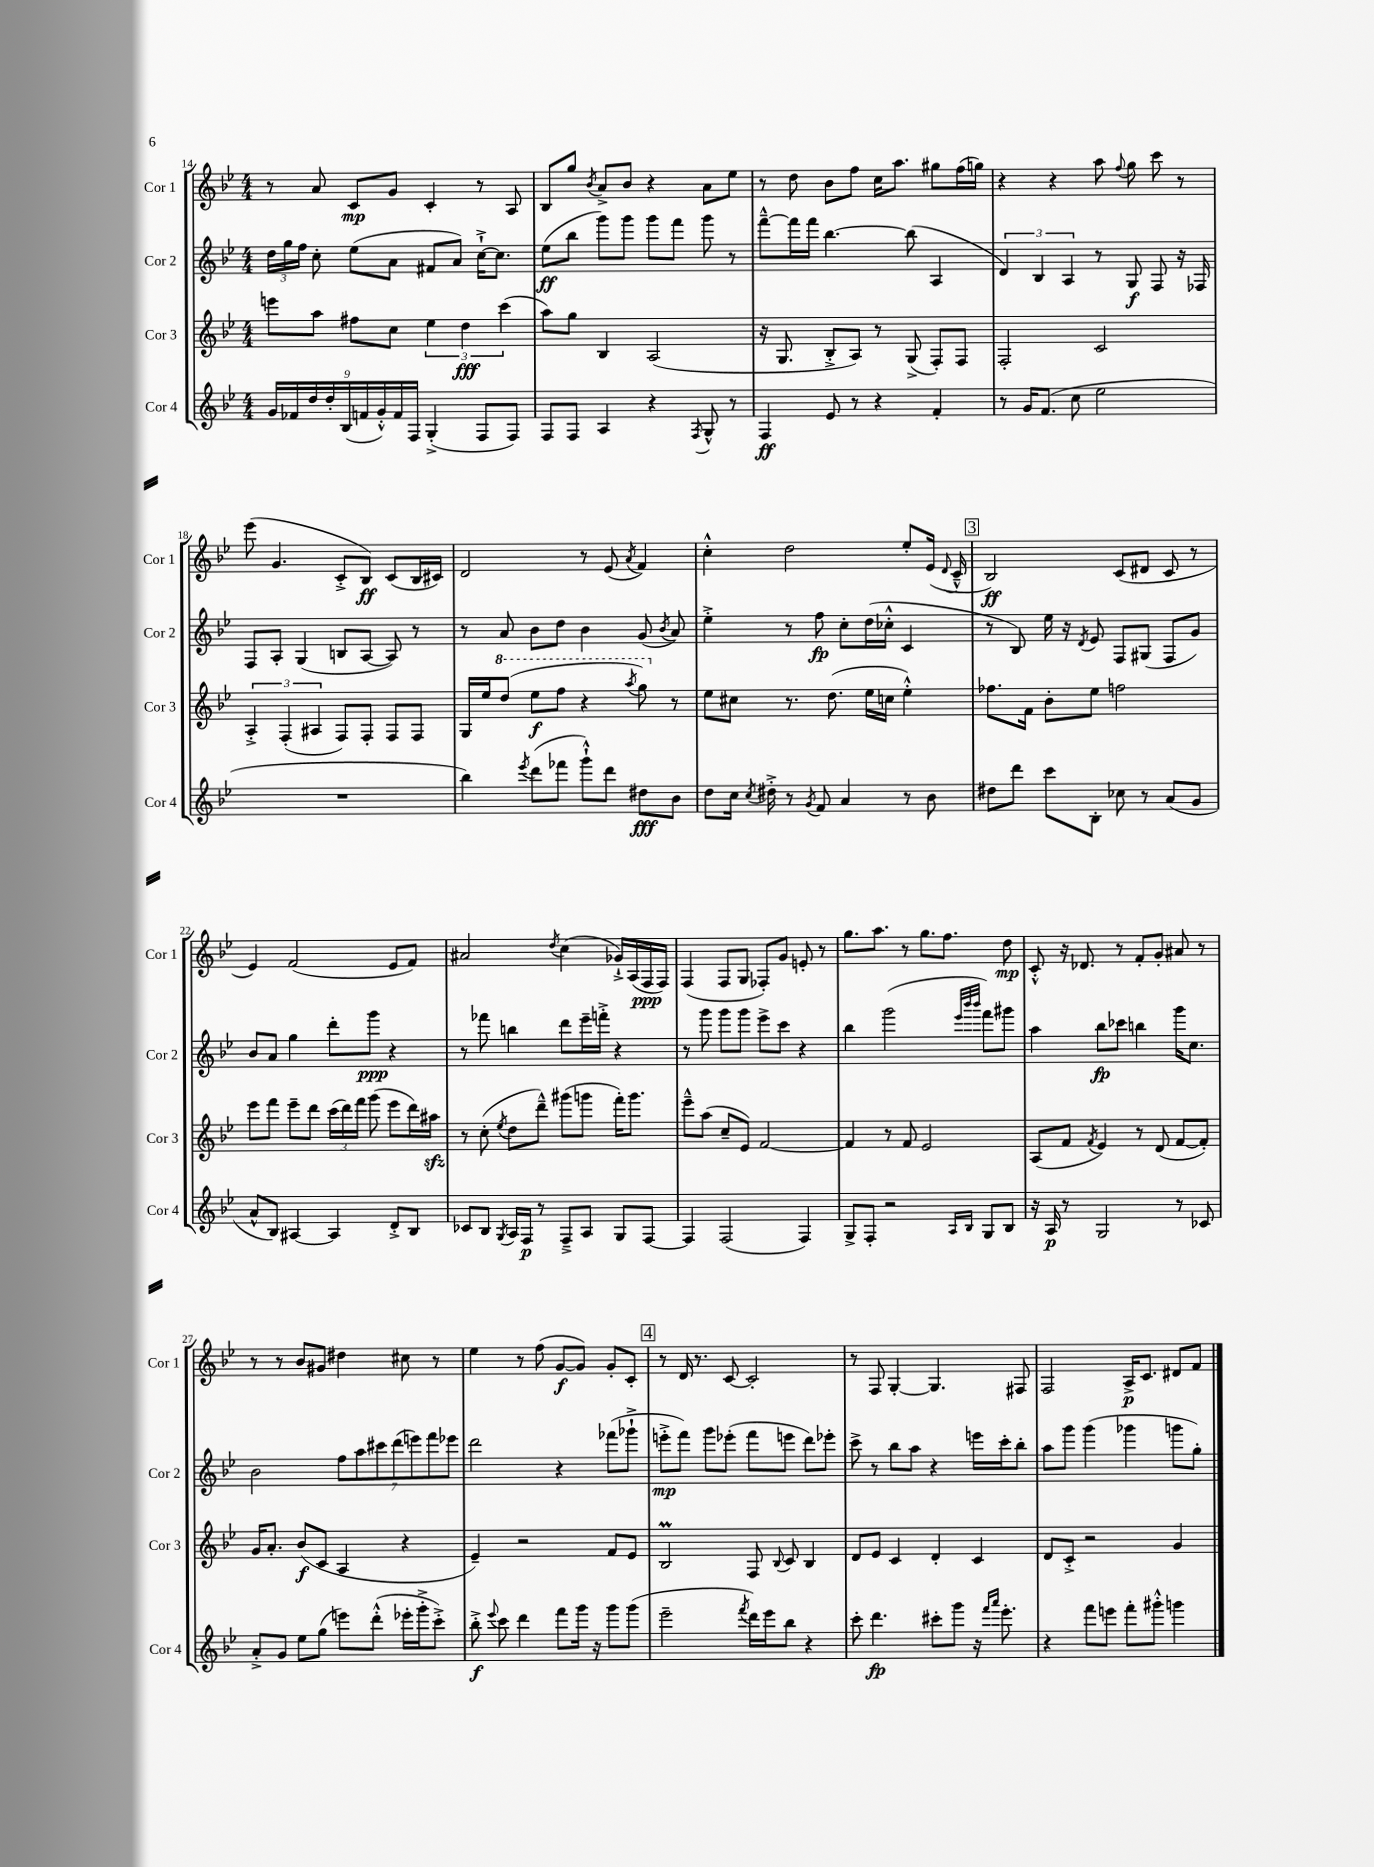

**kern	**dynam	**kern	**dynam	**kern	**dynam	**kern	**dynam
*part4	*part4	*part3	*part3	*part2	*part2	*part1	*part1
*staff4	*staff4	*staff3	*staff3	*staff2	*staff2	*staff1	*staff1
*I"Cor 4	*	*I"Cor 3	*	*I"Cor 2	*	*I"Cor 1	*
*I'Cor 4	*	*I'Cor 3	*	*I'Cor 2	*	*I'Cor 1	*
*clefG2	*	*clefG2	*	*clefG2	*	*clefG2	*
*k[b-e-]	*	*k[b-e-]	*	*k[b-e-]	*	*k[b-e-]	*
*M4/4	*	*M4/4	*	*M4/4	*	*M4/4	*
=14	=14	=14	=14	=14	=14	=14	=14
18g/LL	.	8eeen\L	.	24dd\LL	.	8r	.
.	.	.	.	24gg\	.	.	.
18f-X/	.	.	.	.	.	.	.
.	.	.	.	24ff\JJ	.	.	.
18dd/	.	.	.	.	.	.	.
.	.	8aa\J	.	8cc'\	.	8a/	.
18dd'/	.	.	.	.	.	.	.
(18B-/	.	.	.	.	.	.	.
.	.	8ff#X\L	.	(8ee-\L	.	8c/L	mp
18fn/	.	.	.	.	.	.	.
18g'^^/)	.	.	.	.	.	.	.
.	.	8cc\J	.	8a\J	.	8g/J	.
18f/	.	.	.	.	.	.	.
18F/JJ	.	.	.	.	.	.	.
(4G'^/	.	6ee-\	.	8f#X/L	.	4c'/	.
.	.	.	.	8a/J)	.	.	.
.	.	6dd\	fff	.	.	.	.
8F/L	.	.	.	[16cc`^\KL	.	8r	.
.	.	.	.	8.cc\J]	.	.	.
.	.	(6ccc\	.	.	.	.	.
8F/J)	.	.	.	.	.	8A/	.
=15	=15	=15	=15	=15	=15	=15	=15
8F/L	.	8aa\L)	.	(8ee-\L	ff	8B-/L	.
8F/J	.	8gg\J	.	8bb-\J	.	8gg/J	.
.	.	.	.	.	.	8qb-/	.
4A/	.	4B-/	.	8ggg\L)	.	8a^/L	.
.	.	.	.	8ggg\J	.	8b-/J	.
4r	.	(2A/	.	8ggg\L	.	4r	.
.	.	.	.	8fff\J	.	.	.
8qF/	.	.	.	.	.	.	.
8G^^/	.	.	.	8ggg\	.	8a\L	.
8r	.	.	.	8r	.	8ee-\J	.
=16	=16	=16	=16	=16	=16	=16	=16
4F/	ff	16r	.	[8fff~^^\L	.	8r	.
.	.	8.G/	.	.	.	.	.
.	.	.	.	16fff\L]	.	8dd\	.
.	.	.	.	16fff\JJ	.	.	.
8e-/	.	8B-'^/L	.	[4.bb-\	.	8b-\L	.
8r	.	8A/J)	.	.	.	8ff\J	.
4r	.	8r	.	.	.	16cc\KL	.
.	.	.	.	.	.	8.aa\J	.
.	.	(8G^/	.	(8bb-\]	.	.	.
4f'/	.	8F'/L)	.	4A/	.	8gg#X\L	.
.	.	8F/J	.	.	.	(16ff\L	.
.	.	.	.	.	.	16ggn\JJ)	.
=17	=17	=17	=17	=17	=17	=17	=17
8r	.	2F'/	.	6d/)	.	4r	.
16g/KL	.	.	.	.	.	.	.
.	.	.	.	6B-/	.	.	.
(8.f/J	.	.	.	.	.	.	.
.	.	.	.	.	.	4r	.
.	.	.	.	6A/	.	.	.
8cc\	.	.	.	.	.	.	.
2ee-\	.	2c/	.	8r	.	8aa\	.
.	.	.	.	.	.	8qqff/	.
.	.	.	.	8G/	f	8gg\	.
.	.	.	.	8F/	.	8ccc\	.
.	.	.	.	16r	.	8r	.
.	.	.	.	16F-X/	.	.	.
!!LO:LB:g=z
=18	=18	=18	=18	=18	=18	=18	=18
1r	.	6A'^/	.	8F/L	.	(8eee-\	.
.	.	.	.	8A'/J	.	4.g/	.
.	.	(6F'/	.	.	.	.	.
.	.	.	.	(4G/	.	.	.
.	.	6A#X/	.	.	.	.	.
.	.	8F/L)	.	8Bn/L	.	8c'^/L	.
.	.	8F'/J	.	[8A/J	.	8B-/J)	ff
.	.	8F/L	.	8A/])	.	(8c/L	.
.	.	8F/J	.	8r	.	16B-/L	.
.	.	.	.	.	.	16c#X/JJ)	.
=19	=19	=19	=19	=19	=19	=19	=19
4bb-\)	.	16G/LL	.	8r	.	2d/	.
.	.	16ee-/J	.	.	.	.	.
*	*	*8va	*	*	*	*	*
.	.	(8ddd/J	.	8a/	.	.	.
8qeee-/	.	.	.	.	.	.	.
(8ddd\L	.	8eee-\L	f	8b-\L	.	.	.
8fff-X\J	.	8fff\J	.	8dd\J	.	.	.
8ggg`^^\L)	.	4r	.	4b-\	.	8r	.
8ddd\J	.	.	.	.	.	(8e-/	.
.	.	8qaaa/	.	.	.	8qa/	.
8dd#X\L	fff	8ggg\)	.	(8g/	.	4f/)	.
.	.	.	.	8qb-/	.	.	.
*	*	*X8va	*	*	*	*	*
8b-\J	.	8r	.	8a/)	.	.	.
=20	=20	=20	=20	=20	=20	=20	=20
8dd\L	.	8ee-\L	.	4ee-'^\	.	4cc'^^\	.
16cc\Jk	.	8cc#X\J	.	.	.	.	.
8qcc/	.	.	.	.	.	.	.
16dd#X'^\	.	.	.	.	.	.	.
8r	.	8.r	.	8r	.	2dd\	.
8qg/	.	.	.	.	.	.	.
8f/	.	.	.	8ff\	fp	.	.
.	.	(8.dd\	.	.	.	.	.
4a/	.	.	.	8cc'\L	.	.	.
.	.	16ee-\LL	.	(16dd\L	.	.	.
.	.	16ccn\JJ	.	16cc-X'^^\JJ	.	.	.
8r	.	4ee-'^^\)	.	4c/	.	8ee-'/L	.
8b-\	.	.	.	.	.	(16e-/Jk	.
.	.	.	.	.	.	8qqd/	.
.	.	.	.	.	.	16c~^^/	.
!!LO:REH:place=s1:t=3
=21	=21	=21	=21	=21	=21	=21	=21
8dd#X\L	.	8.ff-X\L	.	8r	.	2B-/)	ff
8ddd\J	.	.	.	8B-/)	.	.	.
.	.	16f\Jk	.	.	.	.	.
8ccc\L	.	8b-'\L	.	16ee-\	.	.	.
.	.	.	.	16r	.	.	.
.	.	.	.	8qd/	.	.	.
8B-'\J	.	8ee-\J	.	8e-/	.	.	.
8cc-X\	.	2ffn\	.	8F/L	.	(8c/L	.
8r	.	.	.	(8G#X/J	.	8d#X/J	.
(8a/L	.	.	.	8F/L	.	8c/	.
8g/J	.	.	.	8g/J)	.	8r	.
!!LO:LB:g=z
=22	=22	=22	=22	=22	=22	=22	=22
8a^^/L	.	8eee-\L	.	8b-/L	.	4e-/)	.
8B-/J)	.	8fff\J	.	8a/J	.	.	.
[4A#X/	.	8eee-~\L	.	4gg\	.	(2f/	.
.	.	8ddd\J	.	.	.	.	.
4A#/]	.	(24ccc\LL	.	8ddd'\L	.	.	.
.	.	24ddd\)	.	.	.	.	.
.	.	24fff\JJ	.	.	.	.	.
.	.	(8ggg\	.	8ggg\J	ppp	.	.
8d'^/L	.	8eee-\L	.	4r	.	8e-/L	.
8B-/J	.	16ddd\L)	.	.	.	8f/J)	.
.	.	16aa#Xzz\JJ	.	.	.	.	.
=23	=23	=23	=23	=23	=23	=23	=23
8c-X/L	.	8r	.	8r	.	2a#X/	.
8B-/J	.	(8cc'\	.	8fff-X\	.	.	.
8qG/	.	8qee-/	.	.	.	.	.
16A/LL	.	8dd\L	.	4bbn\	.	.	.
16F/JJ	p	.	.	.	.	.	.
8r	.	8ddd~^^\J)	.	.	.	.	.
.	.	.	.	.	.	8qdd/	.
8F~^/L	.	(8ggg#X\L	.	8ddd\L	.	(4cc\	.
8A/J	.	8gggn\J	.	16eee-~\L	.	.	.
.	.	.	.	16fffn'^\JJ	.	.	.
8G/L	.	16fff'\KL)	.	4r	.	16g-X`^/LL)	.
.	.	8.ggg\J	.	.	.	(16A/	.
[8F/J	.	.	.	.	.	16F/	ppp
.	.	.	.	.	.	16F/JJ)	.
=24	=24	=24	=24	=24	=24	=24	=24
4F/]	.	8eee-~^^\L	.	8r	.	(4F/	.
.	.	(8aa\J	.	8ggg\	.	.	.
(2F/	.	8cc~/L	.	8ggg\L	.	8F/L	.
.	.	8e-/J)	.	8ggg\J	.	8G/J	.
.	.	[2f/	.	8eee-^\L	.	8F-X'/L)	.
.	.	.	.	8ccc\J	.	8g/J	.
4F/)	.	.	.	4r	.	8en'/	.
.	.	.	.	.	.	8r	.
=25	=25	=25	=25	=25	=25	=25	=25
8G^/L	.	4f/]	.	4bb-\	.	8.gg\L	.
8F'/J	.	.	.	.	.	.	.
.	.	.	.	.	.	8.aa\J	.
2r	.	8r	.	(2ggg\	.	.	.
.	.	8f/	.	.	.	8r	.
.	.	2e-/	.	.	.	8.gg\L	.
.	.	.	.	.	.	8.ff\J	.
.	.	.	.	32qqeee-/LLL	.	.	.
16qqA/LL	.	.	.	32qqbbb-/	.	.	.
16qqB-/JJ	.	.	.	32qqbbb-/JJJ	.	.	.
8G/L	.	.	.	8fff\L)	.	.	.
8B-/J	.	.	.	8ggg#X\J	.	8dd\	mp
=26	=26	=26	=26	=26	=26	=26	=26
16r	.	(8A/L	.	4aa\	.	8c'^^/	.
16A/	p	.	.	.	.	.	.
8r	.	8f/J	.	.	.	16r	.
.	.	.	.	.	.	8.d-X/	.
.	.	8qf/	.	.	.	.	.
2G/	.	4e-/)	.	8bb-\L	fp	.	.
.	.	.	.	8ccc-X\J	.	8r	.
.	.	8r	.	4bbn\	.	8f'/L	.
.	.	(8d/	.	.	.	8g'/J	.
8r	.	[8f/L	.	16ggg\KL	.	8a#X/	.
.	.	.	.	8.cc\J	.	.	.
8c-X/	.	8f'/J])	.	.	.	8r	.
!!LO:LB:g=z
=27	=27	=27	=27	=27	=27	=27	=27
8a'^/L	.	16g/KL	.	2b-\	.	8r	.
.	.	8.a'/J	.	.	.	.	.
8g/J	.	.	.	.	.	8r	.
8ee-\L	.	(8b-/L	f	.	.	8b-/L	.
(8gg\J	.	8c/J	.	.	.	8g#X/J	.
8eeen\L)	.	4A/	.	14ff\L	.	4dd#X\	.
.	.	.	.	14aa\	.	.	.
(8ddd'^^\J	.	.	.	.	.	.	.
.	.	.	.	14ccc#X\	.	.	.
.	.	.	.	(14ddd\	.	.	.
16eee-X'\LL	.	4r	.	.	.	8cc#X\	.
.	.	.	.	14eeen\)	.	.	.
16ggg'^\J	.	.	.	.	.	.	.
.	.	.	.	14fff\	.	.	.
8ccc'^\J)	.	.	.	.	.	8r	.
.	.	.	.	14eee-X\J	.	.	.
=28	=28	=28	=28	=28	=28	=28	=28
8bb-'^\	f	4e-~/)	.	2ddd\	.	4ee-\	.
8qqeee-/	.	.	.	.	.	.	.
8ccc\	.	.	.	.	.	.	.
4ddd\	.	2r	.	.	.	8r	.
.	.	.	.	.	.	(8ff\	.
8fff\L	.	.	.	4r	.	[8g/L	f
16ggg\Jk	.	.	.	.	.	8g/J])	.
16r	.	.	.	.	.	.	.
8ggg\L	.	8f/L	.	(8fff-X\L	.	8g'/L	.
(8ggg\J	.	8e-/J	.	8ggg-X`^\J	.	8c'/J	.
!!LO:REH:place=s1:t=4
=29	=29	=29	=29	=29	=29	=29	=29
2eee-~\	.	2B-M/	.	8eeen'^\L	mp	8r	.
.	.	.	.	8fff\J)	.	16d/	.
.	.	.	.	.	.	8.r	.
.	.	.	.	8ggg\L	.	.	.
.	.	.	.	(8eee-X'\J	.	[8c/	.
8qfff/	.	.	.	.	.	.	.
16ddd\LL)	.	8F/	.	8fff\L	.	2c'/]	.
16eee-\J	.	.	.	.	.	.	.
.	.	8qqB-/	.	.	.	.	.
8bb-\J	.	8c/	.	8eeen\J	.	.	.
4r	.	4B-/	.	8ddd\L)	.	.	.
.	.	.	.	8eee-X'\J	.	.	.
=30	=30	=30	=30	=30	=30	=30	=30
8ccc'\	.	8d/L	.	8ccc^\	.	8r	.
4.ddd\	fp	8e-/J	.	8r	.	8F/	.
.	.	4c/	.	8bb-\L	.	[4G'/	.
.	.	.	.	8aa\J	.	.	.
8ccc#X'\L	.	4d'/	.	4r	.	4.G/]	.
8ggg\J	.	.	.	.	.	.	.
16r	.	4c/	.	16eeen\LL	.	.	.
16qqfff/LL	.	.	.	.	.	.	.
16qqaaa/JJ	.	.	.	.	.	.	.
8.eee-'\	.	.	.	16ccc'\J	.	.	.
.	.	.	.	8bb-'\J	.	8F#X/	.
=31	=31	=31	=31	=31	=31	=31	=31
4r	.	8d/L	.	8aa\L	.	2F/	.
.	.	8c'^/J	.	8ggg\J	.	.	.
8fff\L	.	2r	.	(4ggg\	.	.	.
8eeen\J	.	.	.	.	.	.	.
8fff'\L	.	.	.	4ggg-X\	.	16A^/KL	p
.	.	.	.	.	.	8.c/J	.
8ggg#X'^^\J	.	.	.	.	.	.	.
4gggn\	.	4g/	.	8gggn\L	.	8d#X/L	.
.	.	.	.	8gg'\J)	.	8f/J	.
==	==	==	==	==	==	==	==
*-	*-	*-	*-	*-	*-	*-	*-
